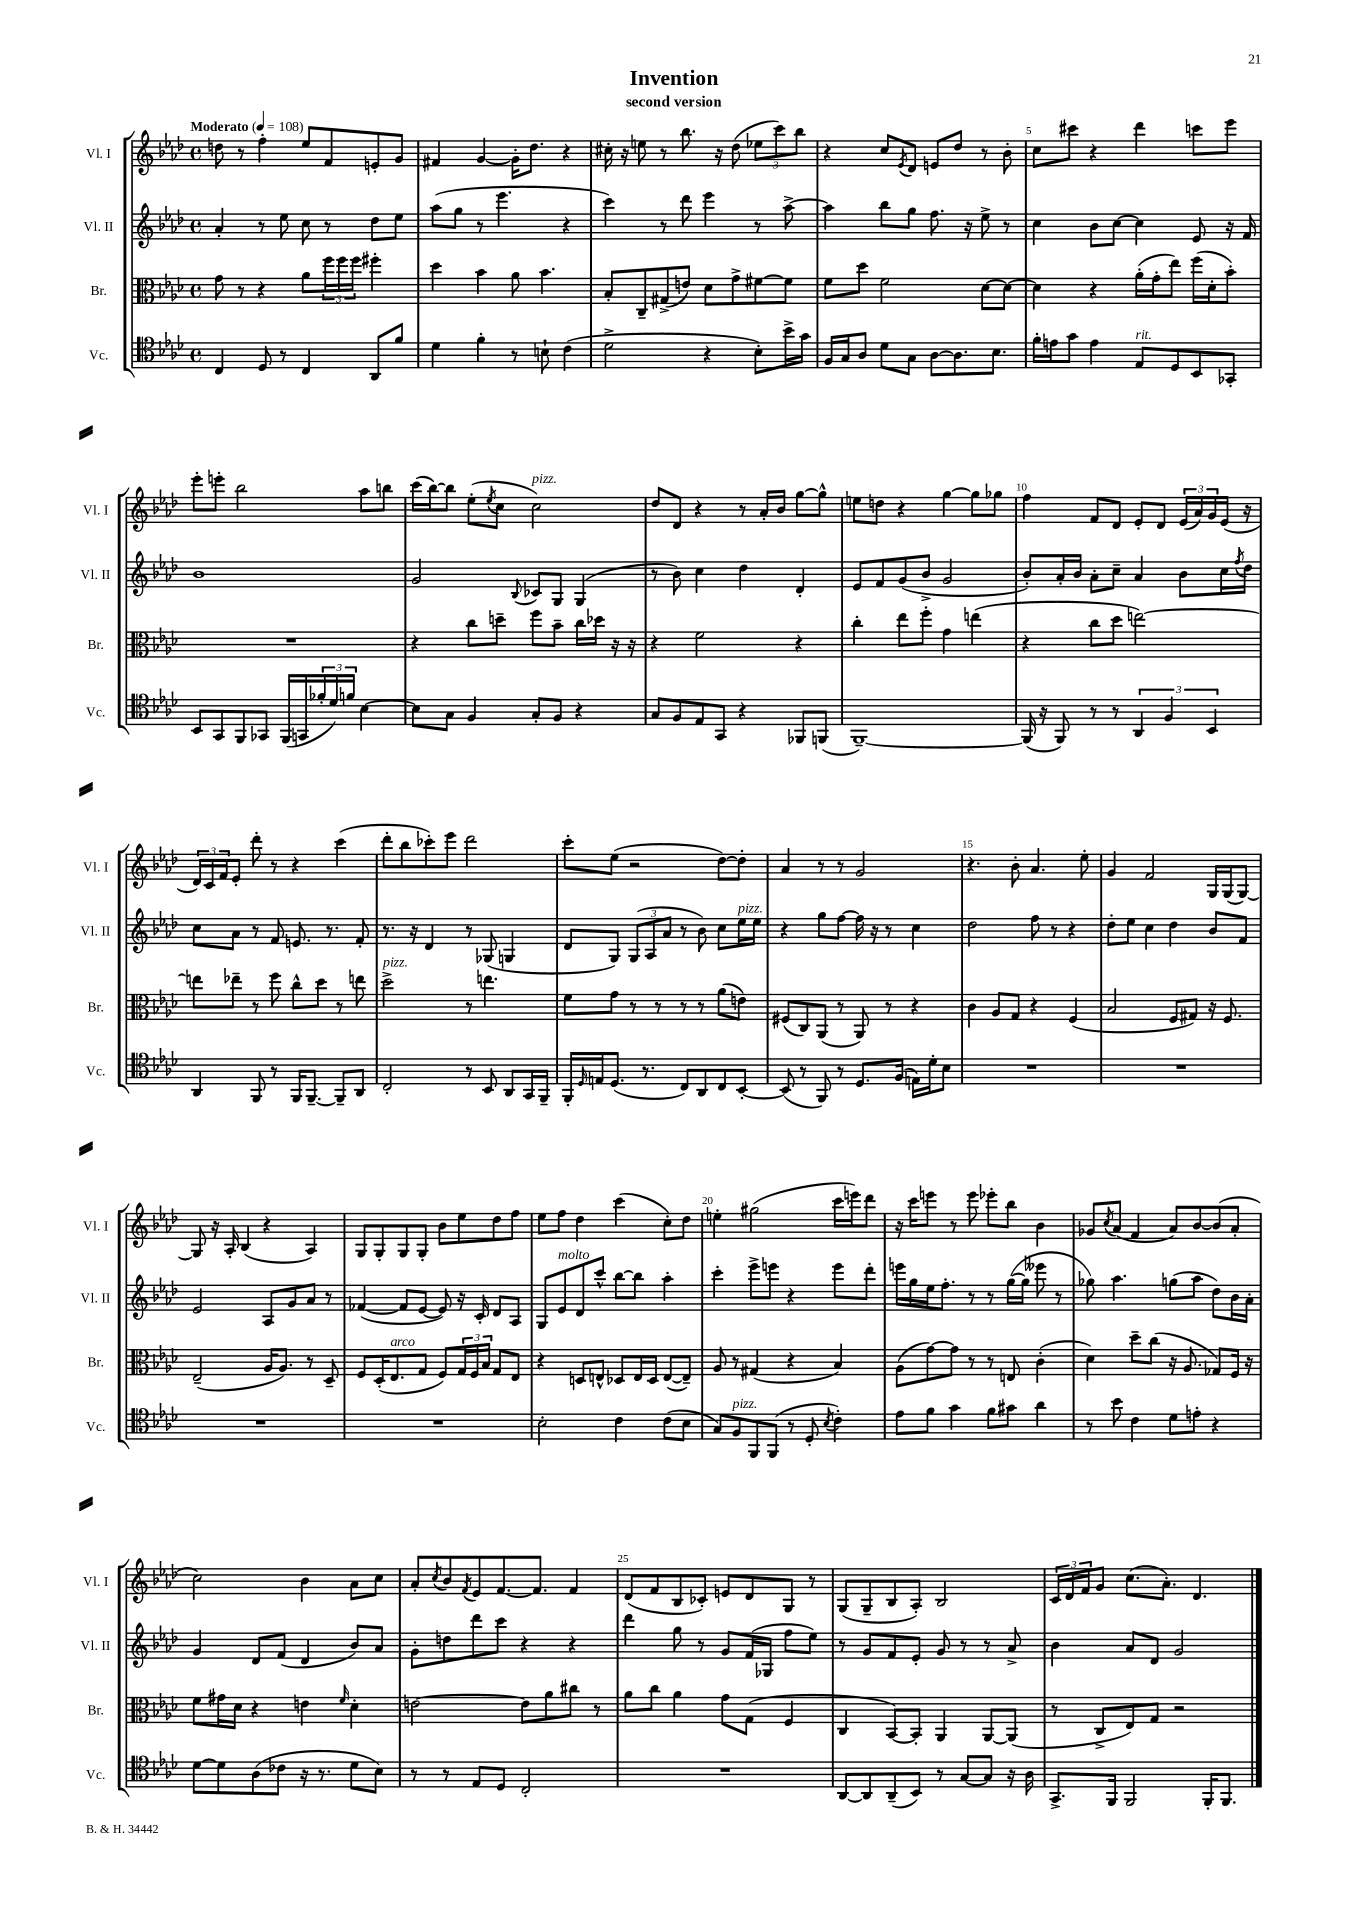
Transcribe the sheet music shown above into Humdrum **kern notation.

**kern	**kern	**kern	**kern
*staff4	*staff3	*staff2	*staff1
*clefC4	*clefC3	*clefG2	*clefG2
*k[b-e-a-d-]	*k[b-e-a-d-]	*k[b-e-a-d-]	*k[b-e-a-d-]
*M4/4	*M4/4	*M4/4	*M4/4
*met(c)	*met(c)	*met(c)	*met(c)
*MM108	*MM108	*MM108	*MM108
4C	8g	4a-'	8dd
.	8r	.	8r
8D-	4r	8r	4ff'
8r	.	8ee-	.
4C	8a-	8cc	8ee-
.	24ff	8r	8f
.	24ff	.	.
.	24ff	.	.
8AA-	4ff#'	8dd-	8e'
8f	.	8ee-	8g
=	=	=	=
4d-	4dd-	(8aa-	4f#
.	.	8gg	.
4f'	4b-	8r	[4g
.	.	4.eee-	.
8r	8a-	.	16g']
.	.	.	8.dd-
8B`	4.b-	.	.
(4c	.	4r	4r
=	=	=	=
2d-^	8B-'	4ccc)	16cc#'
.	.	.	16r
.	8C~	.	8ee
.	(8G#^	8r	8r
.	8e)	8ddd-	8.bb-
4r	8d-	4eee-	.
.	.	.	16r
.	8g^	.	(8dd-
8B-')	[8f#	8r	12ee-
.	.	.	12ccc)
16b-^	8f#]	[8aa-^	.
.	.	.	12bb-
16g	.	.	.
=	=	=	=
16F	8f	4aa-]	4r
16G	.	.	.
8A-	8dd-	.	.
8d-	2f	8bb-	8cc
.	.	.	8qe-
8G	.	8gg	8d-
[8A-	.	8.ff	8e
8.A-]	.	.	8dd-
.	.	16r	.
.	[8d-	8ee-^	8r
8.B-	.	.	.
.	8d-_	8r	8b-'
=	=	=	=
16f'	4d-]	4cc	8cc
16e	.	.	.
8g	.	.	8ccc#
4e	4r	8b-	4r
.	.	[8cc	.
8E-	(16a-'	4cc]	4ddd-
.	16g'	.	.
8D-	8ee-)	.	.
8BB-	(16ff	8e-	8ccc
.	16d-'	.	.
8GG-'	8b-')	16r	8eee-
.	.	16f	.
=	=	=	=
8BB-	1r	1b-	8eee-'
8GG	.	.	8eee'
8FF	.	.	2bb-
8GG-	.	.	.
(16FF	.	.	.
16GG	.	.	.
24f-'	.	.	.
24d-)	.	.	.
24f	.	.	.
[4B-	.	.	8aa-
.	.	.	8bb
=	=	=	=
8B-]	4r	2g	(16ccc
.	.	.	[16bb-)
8G	.	.	8bb-]
4F	8cc	.	(8ee-'
.	.	.	8qee-
.	8dd~	.	8cc
.	.	8qqB-	.
8G'	8ff	8c-	2cc)
8F	8b-~	8G	.
4r	16cc	(4G	.
.	16dd-	.	.
.	16r	.	.
.	16r	.	.
=	=	=	=
8G	4r	8r	8dd-
8F	.	8b-)	8d-
8E-	2f	4cc	4r
8GG	.	.	.
4r	.	4dd-	8r
.	.	.	16a-'
.	.	.	16b-
8FF-	4r	4d-'	[8gg
(8FF	.	.	8gg^^]
=	=	=	=
[1FF~)	4cc'	8e-	8ee
.	.	8f	8dd
.	8ee-	(8g	4r
.	8ff'	8b-^	.
.	4g	2g	[4gg
.	(4ee	.	8gg]
.	.	.	8gg-
=	=	=	=
(16FF]	4r	8b-')	4ff
16r	.	.	.
8FF)	.	16a-'	.
.	.	16b-	.
8r	8cc	8a-'	8f
8r	8dd-	8cc~	8d-
6AA-	[2ee)	4a-	8e-'
.	.	.	8d-
6F	.	.	.
.	.	8b-	(24e-
.	.	.	24a-)
6BB-	.	.	24g
.	.	16cc	(16e-
.	.	8qff	.
.	.	16dd-	16r
=	=	=	=
4AA-	8ee]	8cc	24d-)
.	.	.	24c
.	.	.	24f
.	8ee-~	8a-	8e-'
8FF	8r	8r	8ddd-'
8r	8ff	8f	8r
16FF	8cc^^	8.e	4r
[8.FF~	.	.	.
.	8dd-	.	.
.	.	8.r	.
8FF~]	8r	.	(4ccc
8AA-	8ee	8f'	.
=	=	=	=
2C'	2dd-^	8.r	8ddd-'
.	.	.	8bb-
.	.	16r	.
.	.	4d-	8ccc-')
.	.	.	8eee-
8r	8r	8r	2ddd-
8BB-	4.ee	(8G-	.
8AA-	.	4G	.
16GG	.	.	.
16FF~	.	.	.
=	=	=	=
16FF'	8f	8d-	8ccc'
16qqD-	.	.	.
16E	.	.	.
(8.D-	8g	8G)	(8ee-
.	8r	(12G	2r
8.r	.	.	.
.	.	12A-	.
.	8r	.	.
.	.	12a-	.
8C)	8r	8r	.
8AA-	8r	8b-)	.
8C	(8a-	8cc	[8dd-)
[8BB-'	8e)	16ee-	8dd-']
.	.	16ee-	.
=	=	=	=
(8BB-]	(8F#	4r	4a-
8r	8C)	.	.
8FF)	(8AA-	8gg	8r
8r	8r	[8ff	8r
8.D-	8AA-)	16ff]	2g
.	.	16r	.
.	8r	8r	.
(16F	.	.	.
16E)	4r	4cc	.
16d-'	.	.	.
8B-	.	.	.
=	=	=	=
1r	4c	2dd-	4.r
.	8A-	.	.
.	8G	.	8b-'
.	4r	8ff	4.a-
.	.	8r	.
.	(4F	4r	.
.	.	.	8ee-'
=	=	=	=
1r	2B-	8dd-'	4g
.	.	8ee-	.
.	.	4cc	2f
.	8F	4dd-	.
.	8G#)	.	.
.	16r	8b-	16G
.	8.F	.	(16G
.	.	8f	[8G)
=	=	=	=
1r	(2E-~	2e-	8G]
.	.	.	16r
.	.	.	16A-'
.	.	.	(4B-
.	16A-	8A-	4r
.	8.A-)	.	.
.	.	8g	.
.	8r	8a-	4A-)
.	8D-~	8r	.
=	=	=	=
1r	8F	([4f-	8G
.	(16D-'	.	8G'
.	8.E-	.	.
.	.	8f-]	8G
.	8G	[8e-	8G'
.	8F)	8e-])	8b-
.	24G	16r	8ee-
.	24F	.	.
.	.	16c'	.
.	24B-	.	.
.	8G	8d-	8dd-
.	8E-	8A-	8ff
=	=	=	=
2B-'	4r	8G	8ee-
.	.	8e-	8ff
.	8D	8d-	4dd-
.	8E^^	8ccc^^	.
4c	8D-	[8bb-	(4ccc
.	16E	8bb-]	.
.	16D-	.	.
(8c	([8E	4aa-'	8cc')
8B-	8E~])	.	8dd-
=	=	=	=
8G)	8A-	4ccc'	4ee'
8F	8r	.	.
8FF	(4G#	8eee-^	(2gg#
(8FF	.	8eee	.
8r	4r	4r	.
8D-'	.	.	.
8qB-	.	.	.
4c')	4B-)	8eee	16ccc
.	.	.	16eee)
.	.	8ddd-'	8ddd-
=	=	=	=
8e-	(8A-	16eee	16r
.	.	16gg	16ccc
8f	[8g)	16ee-	8eee
.	.	8.ff'	.
4g	8g]	.	8r
.	8r	8r	8eee
8f	8r	8r	8eee-'
8g#	8E	([16gg	8bb-
.	.	16gg]	.
4a-	(4c'	8eee--	4b-
.	.	8r	.
=	=	=	=
8r	4d-)	8gg-)	8g-
.	.	.	8qcc
8b-	.	4.aa-	(8a-
4c	8dd-~	.	4f
.	(8cc	.	.
8d-	16r	(8gg	8a-)
.	8.A-	.	.
8e'	.	8aa-	[8b-
4r	8G-)	8dd-)	(8b-]
.	16F	16b-	8a-'
.	16r	16a-'	.
=	=	=	=
[8d-	8f	4g	2cc)
8d-]	16g#	.	.
.	16d-	.	.
(8A-	4r	8d-	.
8c-	.	(8f	.
16r	4e	4d-	4b-
8.r	.	.	.
.	16qqf	.	.
8d-	4d-'	8b-)	8a-
8B-)	.	8a-	8cc
=	=	=	=
8r	[2e	8g'	8a-'
.	.	.	8qcc
8r	.	8dd	8b-
.	.	.	8qf
8E-	.	8ddd-	8e-
8D-	.	8ccc	[8.f
2C'	8e]	4r	.
.	.	.	8.f]
.	8a-	.	.
.	8cc#	4r	4f
.	8r	.	.
=	=	=	=
1r	8a-	4ddd-	(8d-
.	8cc	.	8f
.	4a-	8gg	8B-
.	.	8r	8c-')
.	8g	8g	8e
.	(8G	(16f	8d-
.	.	16G-	.
.	4F	8ff	8G
.	.	8ee-)	8r
=	=	=	=
[8AA-	4C	8r	(8G
8AA-]	.	8g	8G~
(8AA-~	[8BB-)	8f	8B-
8BB-)	8BB-']	8e-'	8A-')
8r	4AA-	8g	2B-
[8G	.	8r	.
8G]	[8AA-	8r	.
16r	(8AA-]	8a-^	.
16A-	.	.	.
=	=	=	=
8.GG^	8r	4b-	24c
.	.	.	24d-
.	.	.	24f
.	8C^	.	8g
16FF	.	.	.
2FF	8E-)	8a-	(8.cc
.	8G	8d-	.
.	.	.	8.a-')
.	2r	2g	.
.	.	.	4.d-
16FF'	.	.	.
8.FF	.	.	.
==	==	==	==
*-	*-	*-	*-
